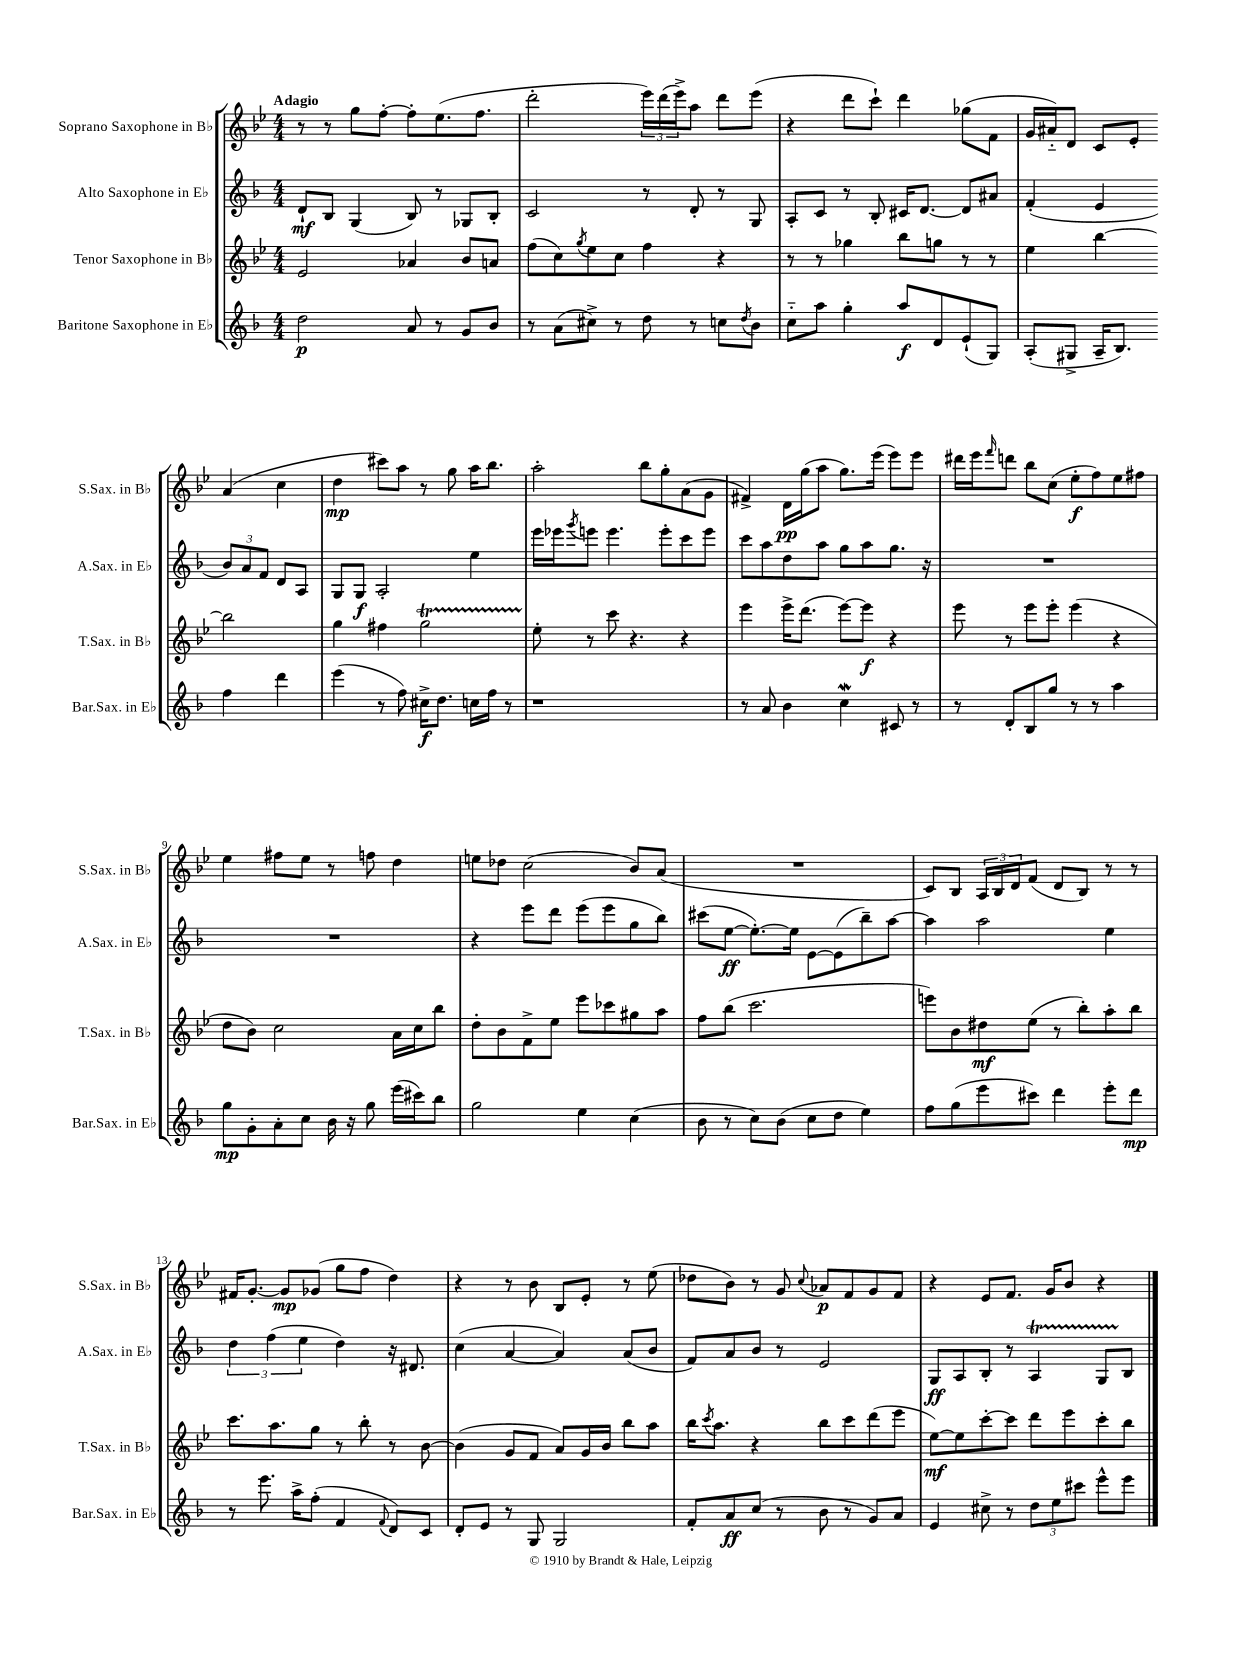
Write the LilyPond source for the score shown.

<<
\new StaffGroup <<
\new Staff = "s0" \with { instrumentName = "Soprano Saxophone in Bb" shortInstrumentName = "S.Sax. in Bb" } {
    \clef treble \key bes \major \numericTimeSignature \time 4/4 \tempo "Adagio"
    r8 r8 g''8 f''8~-. f''8-. ees''8.( f''8. |
    d'''2-. \tuplet 3/2 { ees'''16) d'''16( ees'''16->) } a''8 d'''8 ees'''8( |
    r4 d'''8 c'''8-!) d'''4 ges''8( f'8 |
    g'16 ais'16-_) d'8 c'8 ees'8-. ais'4( c''4 |
    d''4\mp cis'''8) a''8 r8 g''8 a''16 bes''8. |
    a''2-. bes''8 g''8-. a'8( g'8 |
    fis'4->) d'16\pp g''16( a''8 g''8.) ees'''16( ees'''8) ees'''8 |
    dis'''16 ees'''16 \grace { f'''16 } d'''8 bes''8 c''8( ees''8-.\f f''8) ees''8 fis''8 |
    ees''4 fis''8 ees''8 r8 f''8 d''4 |
    e''8 des''8 c''2( bes'8) a'8( |
    R1 |
    c'8) bes8 \tuplet 3/2 { a16 bes16 d'16 } f'8( d'8 bes8) r8 r8 |
    fis'16 g'8.~-. g'8\mp ges'8( g''8 f''8 d''4) |
    r4 r8 bes'8 bes8 ees'8-. r8 ees''8( |
    des''8 bes'8) r8 g'8 \appoggiatura { c''8 } aes'8\p f'8 g'8 f'8 |
    r4 ees'8 f'8. g'16 bes'8 r4 \bar "|." |
}
\new Staff = "s1" \with { instrumentName = "Alto Saxophone in Eb" shortInstrumentName = "A.Sax. in Eb" } {
    \clef treble \key f \major \numericTimeSignature \time 4/4
    d'8-!\mf bes8 g4( bes8) r8 ges8 bes8-. |
    c'2 r8 d'8-. r8 g8 |
    a8-. c'8 r8 bes8-. cis'16 d'8.~ d'8 ais'8 |
    f'4-.( e'4 \tuplet 3/2 { bes'8) a'8 f'8 } d'8 a8 |
    g8 g8\f a2-. e''4 |
    e'''16 ees'''16 \acciaccatura { g'''8 } e'''8 e'''4. e'''8-. c'''8 e'''8 |
    c'''8 a''8 d''8 a''8 g''8 a''8 g''8. r16 |
    R1 |
    R1 |
    r4 e'''8 d'''8 e'''8( e'''8 g''8 bes''8) |
    cis'''8( e''8~\ff e''8.~-.) e''16 e'8~ e'8( bes''8--) a''8~ |
    a''4 a''2 e''4 |
    \tuplet 3/2 { d''4 f''4( e''4 } d''4) r16 dis'8. |
    c''4( a'4~ a'4) a'8( bes'8 |
    f'8) a'8 bes'8 r8 e'2 |
    g8\ff a8 bes8-. r8 a4\startTrillSpan g8 bes8\stopTrillSpan \bar "|." |
}
\new Staff = "s2" \with { instrumentName = "Tenor Saxophone in Bb" shortInstrumentName = "T.Sax. in Bb" } {
    \clef treble \key bes \major \numericTimeSignature \time 4/4
    ees'2 aes'4 bes'8 a'8 |
    f''8( c''8) \acciaccatura { g''8 } ees''8 c''8 f''4 r4 |
    r8 r8 ges''4 bes''8 g''8 r8 r8 |
    ees''4 bes''4~ bes''2 |
    g''4 fis''4 g''2\startTrillSpan |
    ees''8-.\stopTrillSpan r8 c'''8 r4. r4 |
    ees'''4 ees'''16-> d'''8.( ees'''8~) ees'''8\f r4 |
    ees'''8 r8 ees'''8 ees'''8-. ees'''4( r4 |
    d''8 bes'8) c''2 a'16 c''16 bes''8 |
    d''8-. bes'8 f'8-> ees''8 ees'''8 ces'''8 gis''8 a''8 |
    f''8 bes''8( c'''2. |
    e'''8) bes'8 dis''8\mf ees''8( r8 bes''8-.) a''8-. bes''8 |
    c'''8. a''8. g''8 r8 bes''8-. r8 bes'8~ |
    bes'4( g'8 f'8 a'8) g'16 bes'16 bes''8 a''8 |
    bes''16 \acciaccatura { c'''8 } a''8. r4 bes''8 c'''8 d'''8( ees'''8 |
    ees''8~\mf) ees''8 c'''8~-. c'''8 d'''8 ees'''8 c'''8-. bes''8 \bar "|." |
}
\new Staff = "s3" \with { instrumentName = "Baritone Saxophone in Eb" shortInstrumentName = "Bar.Sax. in Eb" } {
    \clef treble \key f \major \numericTimeSignature \time 4/4
    d''2\p a'8 r8 g'8 bes'8 |
    r8 a'8( cis''8->) r8 d''8 r8 c''8 \acciaccatura { d''8 } bes'8 |
    c''8-_ a''8 g''4-. a''8\f d'8 e'8-!( g8) |
    a8-.( gis8-> a16-- bes8.) f''4 d'''4 |
    e'''4( r8 f''8) cis''16->\f d''8. c''16 f''16 r8 |
    r1 |
    r8 a'8 bes'4 c''4\mordent cis'8 r8 |
    r8 d'8-. bes8 g''8 r8 r8 a''4 |
    g''8\mp g'8-. a'8-. c''8 bes'16 r16 g''8 e'''16( cis'''16) bes''8 |
    g''2 e''4 c''4( |
    bes'8 r8 c''8) bes'8( c''8 d''8 e''4) |
    f''8 g''8( e'''8 cis'''8) d'''4 e'''8-. d'''8\mp |
    r8 e'''8. a''16-> f''8-.( f'4 \appoggiatura { f'8 } d'8) c'8 |
    d'8-. e'8 r8 g8 g2 |
    f'8-. a'8\ff c''8( r8 bes'8 r8 g'8) a'8 |
    e'4 cis''8-> r8 \tuplet 3/2 { d''8 e''8 cis'''8 } e'''8-^ e'''8 \bar "|." |
}
>>
>>
